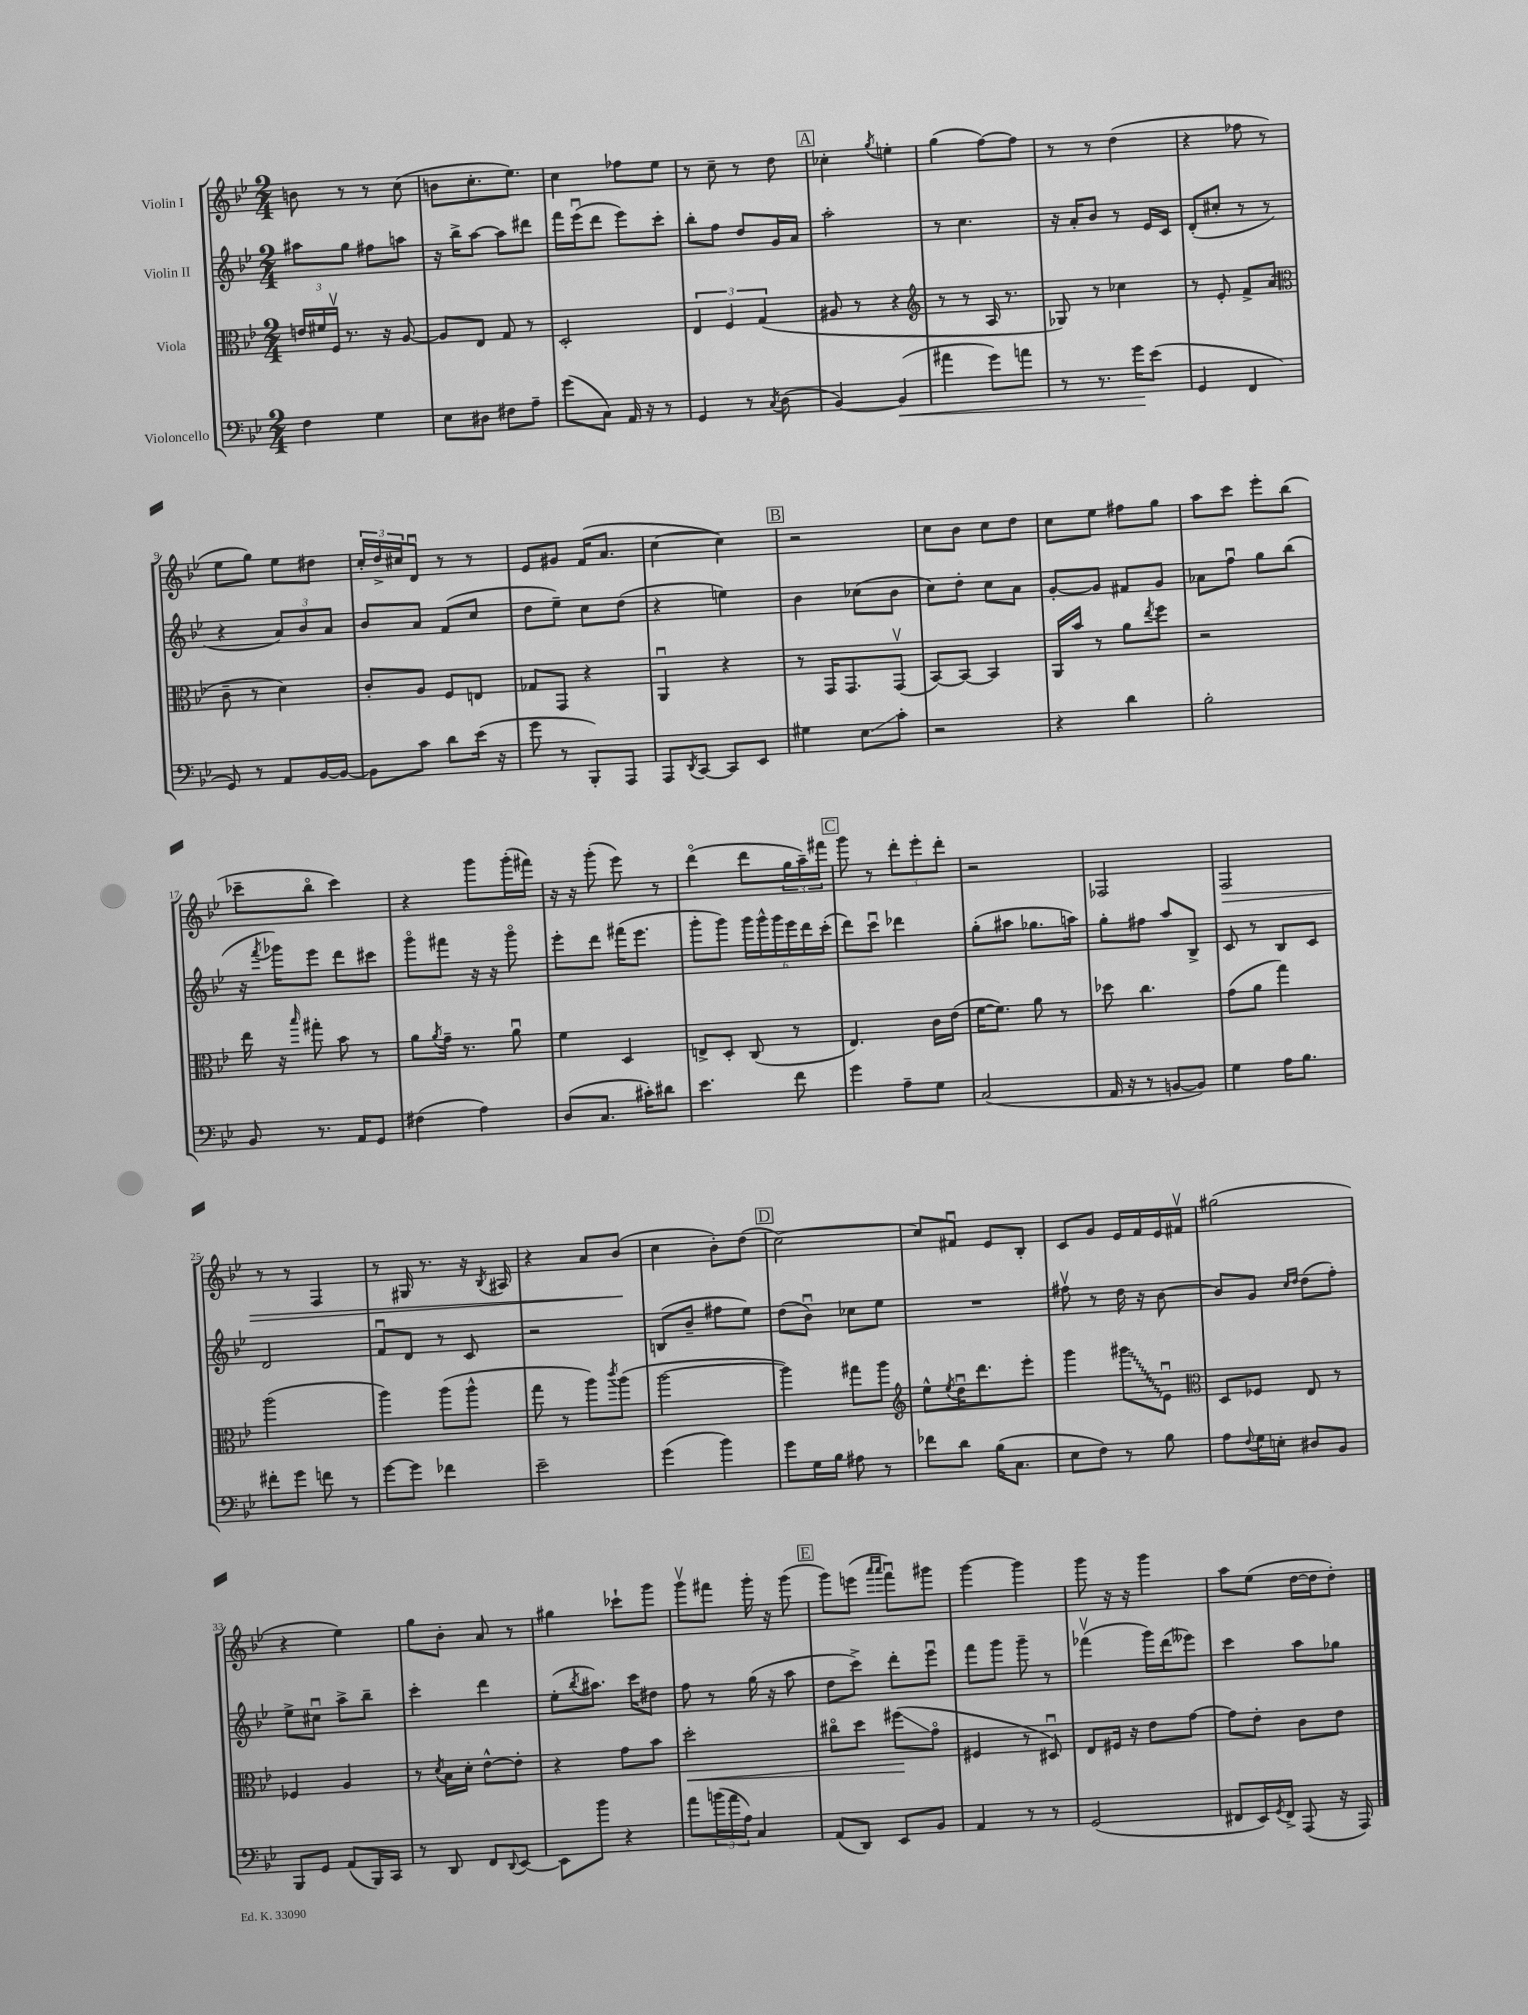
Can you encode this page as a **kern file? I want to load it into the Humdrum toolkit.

**kern	**kern	**kern	**kern
*staff4	*staff3	*staff2	*staff1
*clefF4	*clefC3	*clefG2	*clefG2
*k[b-e-]	*k[b-e-]	*k[b-e-]	*k[b-e-]
*M2/4	*M2/4	*M2/4	*M2/4
4F	24e	8aa#	8b
.	24f#	.	.
.	24Fv	.	.
.	8.r	8gg	8r
4G	.	8ff#	8r
.	16r	.	.
.	[8A	8aa	(8cc
=	=	=	=
8E-	8A]	16r	8b
.	.	16bb-^	.
8D#	8E-	[8aa	8.cc'
8F#	8G	8aa]	.
.	.	.	8.ee-)
8A~	8r	8ddd#	.
=	=	=	=
(8g	2D'	16fff	4cc
.	.	(16eee-u	.
8C)	.	8ddd	.
16AA	.	8eee-)	8ff-
16r	.	.	.
8r	.	8ccc'	8ee-
=	=	=	=
4GG	6E-	8bb-'	8r
.	.	8ff	8cc~
.	6F	.	.
8r	.	8dd	8r
.	(6G	.	.
8qC	.	.	.
(8D	.	16g	8dd
.	.	16a	.
=	=	=	=
[4BB-)	8A#	2aa'	4cc-'
.	8r	.	.
.	.	.	8qgg
(4BB-]	4r	.	4ee'
=	=	=	=
*	*clefG2	*	*
4a#	8r	8r	(4gg
.	8r	4.cc	.
8g)	16A	.	[8ff)
.	8.r	.	.
8a	.	.	8ff]
=	=	=	=
8r	8G-)	16r	8r
.	.	16a'	.
8.r	8r	8b-	8r
.	4cc-	8r	(4dd
16g	.	.	.
(8e-	.	16e-	.
.	.	16c	.
=	=	=	=
4GG	8r	(8d'	4r
.	8e-'	8cc#'	.
4FF	8f^	8r	8ff-
.	(8a	8r	8r
=	=	=	=
*	*clefC3	*	*
8GG)	8c~	4r	8ee-
8r	8r	.	8gg)
8AA	4d)	12a)	8ee-
.	.	12b-	.
[16BB-	.	.	8dd#
.	.	12a	.
16BB-_	.	.	.
=	=	=	=
8BB-]	8c'	8b-	24cc'
.	.	.	24dd^
.	.	.	24cc#
8c	8A	8a	8du
8d	8F	(8f	8r
(16e-	8E	8cc	8r
16r	.	.	.
=	=	=	=
8g	8G-	8dd	8e-
8r	8GG	8ee-~)	8g#
8BBB-')	4r	8cc	(16f
.	.	.	8.a
8AAA	.	(8dd	.
=	=	=	=
8AAA	4AAu	4r	[4cc
8qDD	.	.	.
[8CC	.	.	.
8CC]	4r	4ee)	4cc])
8EE-	.	.	.
=	=	=	=
4G#	8r	4b-	2r
.	16GG	.	.
.	8.GG	.	.
8E-	.	(8cc-	.
8c'	(8GGv	8b-	.
=	=	=	=
2r	[8BB-)	8cc)	8cc
.	8BB-_	8dd'	8b-
.	4BB-]	8cc	8cc
.	.	8a	8dd
=	=	=	=
4r	16AA	[8g'	8cc
.	16b-	.	.
.	8r	8g]	8ee-
4d	8a	8f#	8ff#
.	8qee-	.	.
.	8ff	8g	8gg
=	=	=	=
2B-'	2r	8a-	8aa
.	.	8ffu	8ccc
.	.	8gg	8eee-'
.	.	(8bb-	(8bb-
=	=	=	=
8BB-	16ee-	16r	8ccc-~
.	.	8qfff	.
.	16r	16ggg-)	.
.	16qqbb-	.	.
8.r	8gg#'	8eee-	8bb-o
.	8b-	8ddd	4ccc-)
16AA	.	.	.
8GG	8r	8ccc#	.
=	=	=	=
(4F#	8a	8gggo	4r
.	8qa	.	.
.	16g~	8fff#	.
.	8.r	.	.
4A)	.	16r	8ggg
.	.	16r	.
.	8au	8gggo	(16ggg'
.	.	.	16fff#)
=	=	=	=
(8D	4f	8eee-'	16r
.	.	.	16r
8.C	.	8ddd	(8ggg'
.	4D	(16fff#	8eee-)
16c#')	.	8.eee-	.
8d#	.	.	8r
=	=	=	=
4.e-	8E^	8ggg'	(4dddo
.	8D'	8ggg)	.
.	(8C	24ggg	8ddd
.	.	24ggg^^	.
.	.	24ggg	.
8f	8r	24eee-	24gg
.	.	24ddd	24aa~)
.	.	(24ccc'	24fff#
=	=	=	=
4g	4.E-)	8ddd)	8ggg
.	.	8cccu	8r
8A~	.	4ddd-	12ddd'
.	.	.	12eee-'
8G	16c	.	.
.	.	.	12ddd'
.	(16e-	.	.
=	=	=	=
(2C	[16f	(8gg'	2r
.	8.f])	.	.
.	.	8aa#	.
.	8a	8.gg-	.
.	8r	.	.
.	.	16aa)	.
=	=	=	=
16AA	8dd-	8gg'	2F-
16r	.	.	.
8r	4.cc	8ff#	.
[8BB	.	8aa	.
8BB])	.	8B-^	.
=	=	=	=
4G	(8g	8c	2F
.	8a	8r	.
16A	4gg)	8B-	.
8.B-	.	.	.
.	.	8c	.
=	=	=	=
8f#'	(2aa	2d	8r
8g	.	.	8r
8f	.	.	4F
8r	.	.	.
=	=	=	=
[8g	4aa)	8fu	8r
8g]	.	8d	16G#
.	.	.	8.r
4f-	(8aa	8r	.
.	8aa^^	8c	16r
.	.	.	8qB-
.	.	.	16A#
=	=	=	=
2e-~	8gg	2r	4r
.	8r	.	.
.	8aa)	.	8a
.	8qccc	.	.
.	(8aa	.	(8b-
=	=	=	=
(4g	[2aa	(8B	4cc
.	.	8b-~	.
4b-)	.	8ff#	8b-')
.	.	8ee-)	(8dd
=	=	=	=
8g	4aa])	(8dd	[2cc)
16G	.	8b-u)	.
16B-	.	.	.
8A#	8gg#	8cc-	.
8r	8aa	8ee-	.
=	=	=	=
*	*clefG2	*	*
8f-	8ee-^^	2r	8cc]
.	8qee-	.	.
8d	16ddu	.	8f#u
.	8.ddd	.	.
(16B-	.	.	8e-
8.C	.	.	.
.	8eee-'	.	8B-'
=	=	=	=
8E-	4ggg	8ff#v	8c
8F)	.	8r	8g
8r	8ggg#	16dd	16e-
.	.	16r	16f
8B-	8e-u	[8b-	16e-
.	.	.	16f#v
=	=	=	=
*	*clefC3	*	*
8A	8D	8b-]	(2gg#
8qqF	.	.	.
16G	8F-	8g	.
16E'	.	.	.
.	.	16qqcc	.
.	.	16qqdd	.
8D#	8E-	(8dd	.
8BB-	8r	8ff')	.
=	=	=	=
8BBB-	4F-	8ee-^	4r
8GG	.	8cc#u	.
(8AA	4A	8aa^	4ee-)
16BBB-)	.	8bb-~	.
16CC	.	.	.
=	=	=	=
8r	8r	4ccc'	8gg
.	8qd	.	.
8DD	16B-	.	8b-'
.	16d'	.	.
8FF	[8e-^^	4ddd	8a
8qqDD	.	.	.
[8EE-	8e-']	.	8r
=	=	=	=
8EE-]	4r	(8ee-'	4gg#
.	.	8qbb-	.
8b-	.	8.aa#)	.
4r	8g	.	8ccc-`
.	.	16ccc	.
.	8b-	8dd#	8ggg
=	=	=	=
8a	2dd'	8ff	8gggv
(24b	.	8r	8fff#
24a	.	.	.
24A)	.	.	.
4C	.	(16gg	16ggg'
.	.	16r	16r
.	.	8aa	(8ggg
=	=	=	=
(8AA	8cc#o	8dd	8ggg)
8DD)	8dd	8ccc^)	(8eee
.	.	.	16qqaaa
.	.	.	16qqaaa
8EE-	(8ff#	8ddd'	8fffu)
8BB-	8go	8eee-u	8ggg#
=	=	=	=
4AA	4F#	8fff	[4ggg
.	.	8ggg	.
8r	8r	8ggg~	4ggg]
8r	8D#u)	8r	.
=	=	=	=
(2GG	8E-	(4fff-v	8ggg
.	16F#	.	16r
.	16r	.	16r
.	8e-	16ggg)	4ggg
.	.	(16ddd	.
.	[8g	8eee--)	.
=	=	=	=
8FF#	8g]	4ccc	8aa
16EE-)	8e-'	.	(8ee-
8qGG	.	.	.
16FF#^	.	.	.
(8AAA	8c	8aa	[16dd
.	.	.	16dd]
16r	8e-	8gg-	8dd')
16AAA)	.	.	.
==	==	==	==
*-	*-	*-	*-
